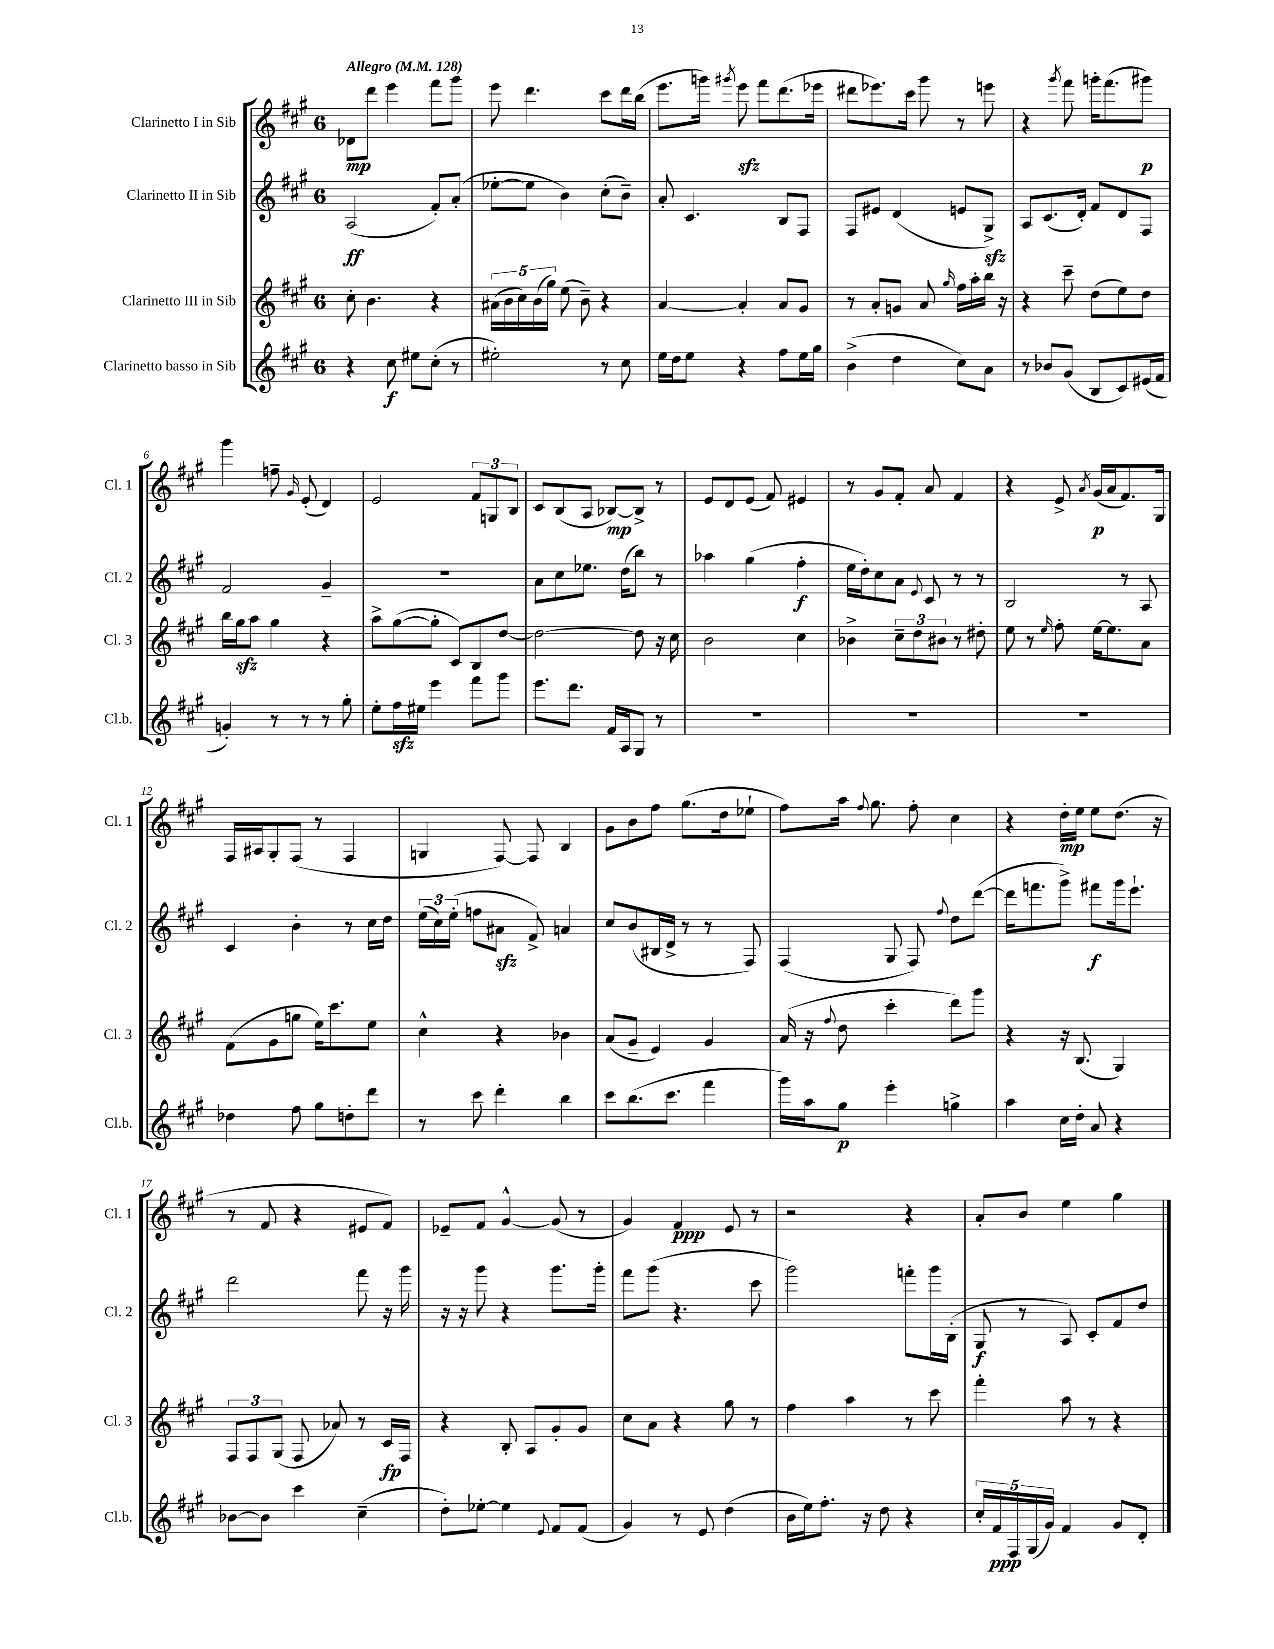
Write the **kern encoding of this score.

**kern	**kern	**kern	**kern
*staff4	*staff3	*staff2	*staff1
*clefG2	*clefG2	*clefG2	*clefG2
*k[f#c#g#]	*k[f#c#g#]	*k[f#c#g#]	*k[f#c#g#]
*M6/8	*M6/8	*M6/8	*M6/8
*MM128	*MM128	*MM128	*MM128
4r	8cc#'	(2A	8d-
.	4.b	.	8ddd
8cc#	.	.	4eee
8ee#	.	.	.
(8cc#'	4r	8f#')	8fff#
8r	.	(8a'	8ggg#
=	=	=	=
2ee#')	(20a#	[8ee-'	8eee
.	20b	.	.
.	20cc#)	.	.
.	.	8ee-]	4.ddd
.	(20b	.	.
.	20gg#)	.	.
.	(8ee	4b)	.
.	8b~)	.	.
8r	4r	(8cc#'	8ccc#
8cc#	.	8b~)	16ddd
.	.	.	(16bb
=	=	=	=
16ee	[4a	8a'	8.eee
16dd	.	.	.
8ee	.	4.c#	.
.	.	.	16ggg)
.	.	.	8qggg#
4r	4a']	.	8eee
.	.	.	8fff#
8ff#	8a	8B	(8.ddd
16ee	8g#	8F#	.
16gg#	.	.	16eee-
=	=	=	=
(4b^	8r	8F#	8ddd#
.	8a'	8e#	8.eee-)
4dd	8g	(4d	.
.	.	.	16ccc#
.	8a	.	8ggg#
.	16qqgg#	.	.
8cc#)	16ff#	8e	8r
.	16aa'	.	.
8a	16bb	8G#^)	8eee
.	16r	.	.
=	=	=	=
8r	4r	8A	4r
8b-	.	(8.c#	.
.	.	.	8qggg#
(8g#	8ccc#~	.	8fff#
.	.	16d')	.
8B	(8dd	8f#	16ggg'
.	.	.	(8.fff#
8c#)	8ee)	8d	.
(16e#	8dd	8F#	8ggg#)
16f#	.	.	.
=	=	=	=
4g')	16bb	2f#	4ggg#
.	16gg#	.	.
.	8aa	.	.
8r	4gg#	.	8ff~
.	.	.	16qqg#
8r	.	.	(8e'
8r	4r	4g#~	4d)
8gg#'	.	.	.
=	=	=	=
8ee'	8aa^	2.r	2e
16ff#	([8gg#	.	.
16ee#	.	.	.
4eee	8gg#']	.	.
.	8c#)	.	.
8fff#	8B	.	12f#
.	.	.	12G
8ggg#	[8dd	.	.
.	.	.	12B
=	=	=	=
8.eee	2dd_	8a	8c#
.	.	8cc#	(8B
8.ddd	.	.	.
.	.	8.ee-	8A
16f#	.	.	[8B-)
16A	.	(16dd	.
8G#	8dd]	8bb)	8B-^]
8r	16r	8r	8r
.	16cc#	.	.
=	=	=	=
2.r	2b	4aa-	8e
.	.	.	8d
.	.	(4gg#	(8e
.	.	.	8f#)
.	4cc#	4ff#'	4e#
=	=	=	=
2.r	4b-^	16ee	8r
.	.	16dd')	.
.	.	8cc#	8g#
.	12cc#~	8a	8f#'
.	12dd	.	.
.	.	8qqe	.
.	.	8c#	8a
.	12b#	.	.
.	8r	8r	4f#
.	8dd#'	8r	.
=	=	=	=
2.r	8ee	2B	4r
.	8r	.	.
.	16qqee	.	.
.	8ff#'	.	8e^
.	.	.	8qa
.	[16ee	.	(16g#
.	8.ee]	.	16a
.	.	8r	8.f#)
.	8a	8A	.
.	.	.	16G#
=	=	=	=
4dd-	(8f#	4c#	16F#
.	.	.	16A#
.	8g#	.	8G#'
8ff#	8gg	4b'	(8F#
8gg#	16ee)	.	8r
.	8.ccc#	.	.
8dd'	.	8r	4F#
8ddd	8ee	16cc#	.
.	.	16dd	.
=	=	=	=
8r	4cc#^^	(24ee	4G
.	.	24cc#)	.
.	.	(24ee'	.
8ccc#	.	8ff	.
4ddd'	4r	8a#	[8F#)
.	.	8f#^)	8F#]
4bb	4b-	4a	4B
=	=	=	=
8ccc#	(8a	8cc#	8g#
(8.bb	8g#~	(8b	8b
.	4e)	16B#	8ff#
8.ccc#	.	16d^	.
.	.	8r	(8.gg#
4fff#	4g#	8r	.
.	.	.	16dd
.	.	8F#)	8ee-`
=	=	=	=
16ggg#)	(16a	(4F#	8ff#)
16aa	16r	.	.
.	8qqff#	.	.
8gg#	8dd	.	16aa
.	.	.	8qqff#
.	.	.	8.gg#
4eee'	4ccc#'	8G#	.
.	.	8F#)	8ff#'
.	.	8qqff#	.
4gg^	8ddd)	8dd	4cc#
.	8ggg#	([8ddd	.
=	=	=	=
4aa	4r	16ddd]	4r
.	.	8.fff	.
16cc#	16r	8ggg#^)	16dd'
16dd'	(8.B	.	16ee
8a	.	8fff#	8ee
4r	4G#)	16ggg#	(8.dd
.	.	8.eee`	.
.	.	.	16r
=	=	=	=
[8b-	12F#	2ddd	8r
.	12F#	.	.
8b-]	.	.	8f#
.	(12G#	.	.
4ccc#	8F#	.	4r
.	8a-)	.	.
(4cc#~	8r	8fff#	8e#
.	16c#	16r	8f#)
.	16F#	16ggg#	.
=	=	=	=
8dd')	4r	16r	8e-~
.	.	16r	.
[8ee-'	.	8ggg#	8f#
4ee-]	8B'	4r	[4g#^^
.	8A	.	.
8qqe	.	.	.
8f#	8g#'	8.ggg#	(8g#]
(8f#	8g#	.	8r
.	.	16ggg#'	.
=	=	=	=
4g#)	8cc#	8fff#	4g#)
.	8a	(8ggg#	.
8r	4r	4.r	4f#
8e	.	.	.
(4dd	8gg#	.	8e
.	8r	8ccc#	8r
=	=	=	=
16b	4ff#	2ggg#)	2r
16ee)	.	.	.
8.ff#'	.	.	.
.	4aa	.	.
16r	.	.	.
8dd	.	.	.
4r	8r	8fff'	4r
.	8ccc#	16ggg#	.
.	.	(16B'	.
=	=	=	=
20cc#'	4fff#'	8G#	8a'
20f#	.	.	.
20F#	.	.	.
.	.	8r	8b
(20G#	.	.	.
20g#)	.	.	.
4f#	8aa	8A)	4ee
.	8r	8c#'	.
8g#	4r	8f#	4gg#
8d'	.	8dd	.
==	==	==	==
*-	*-	*-	*-
